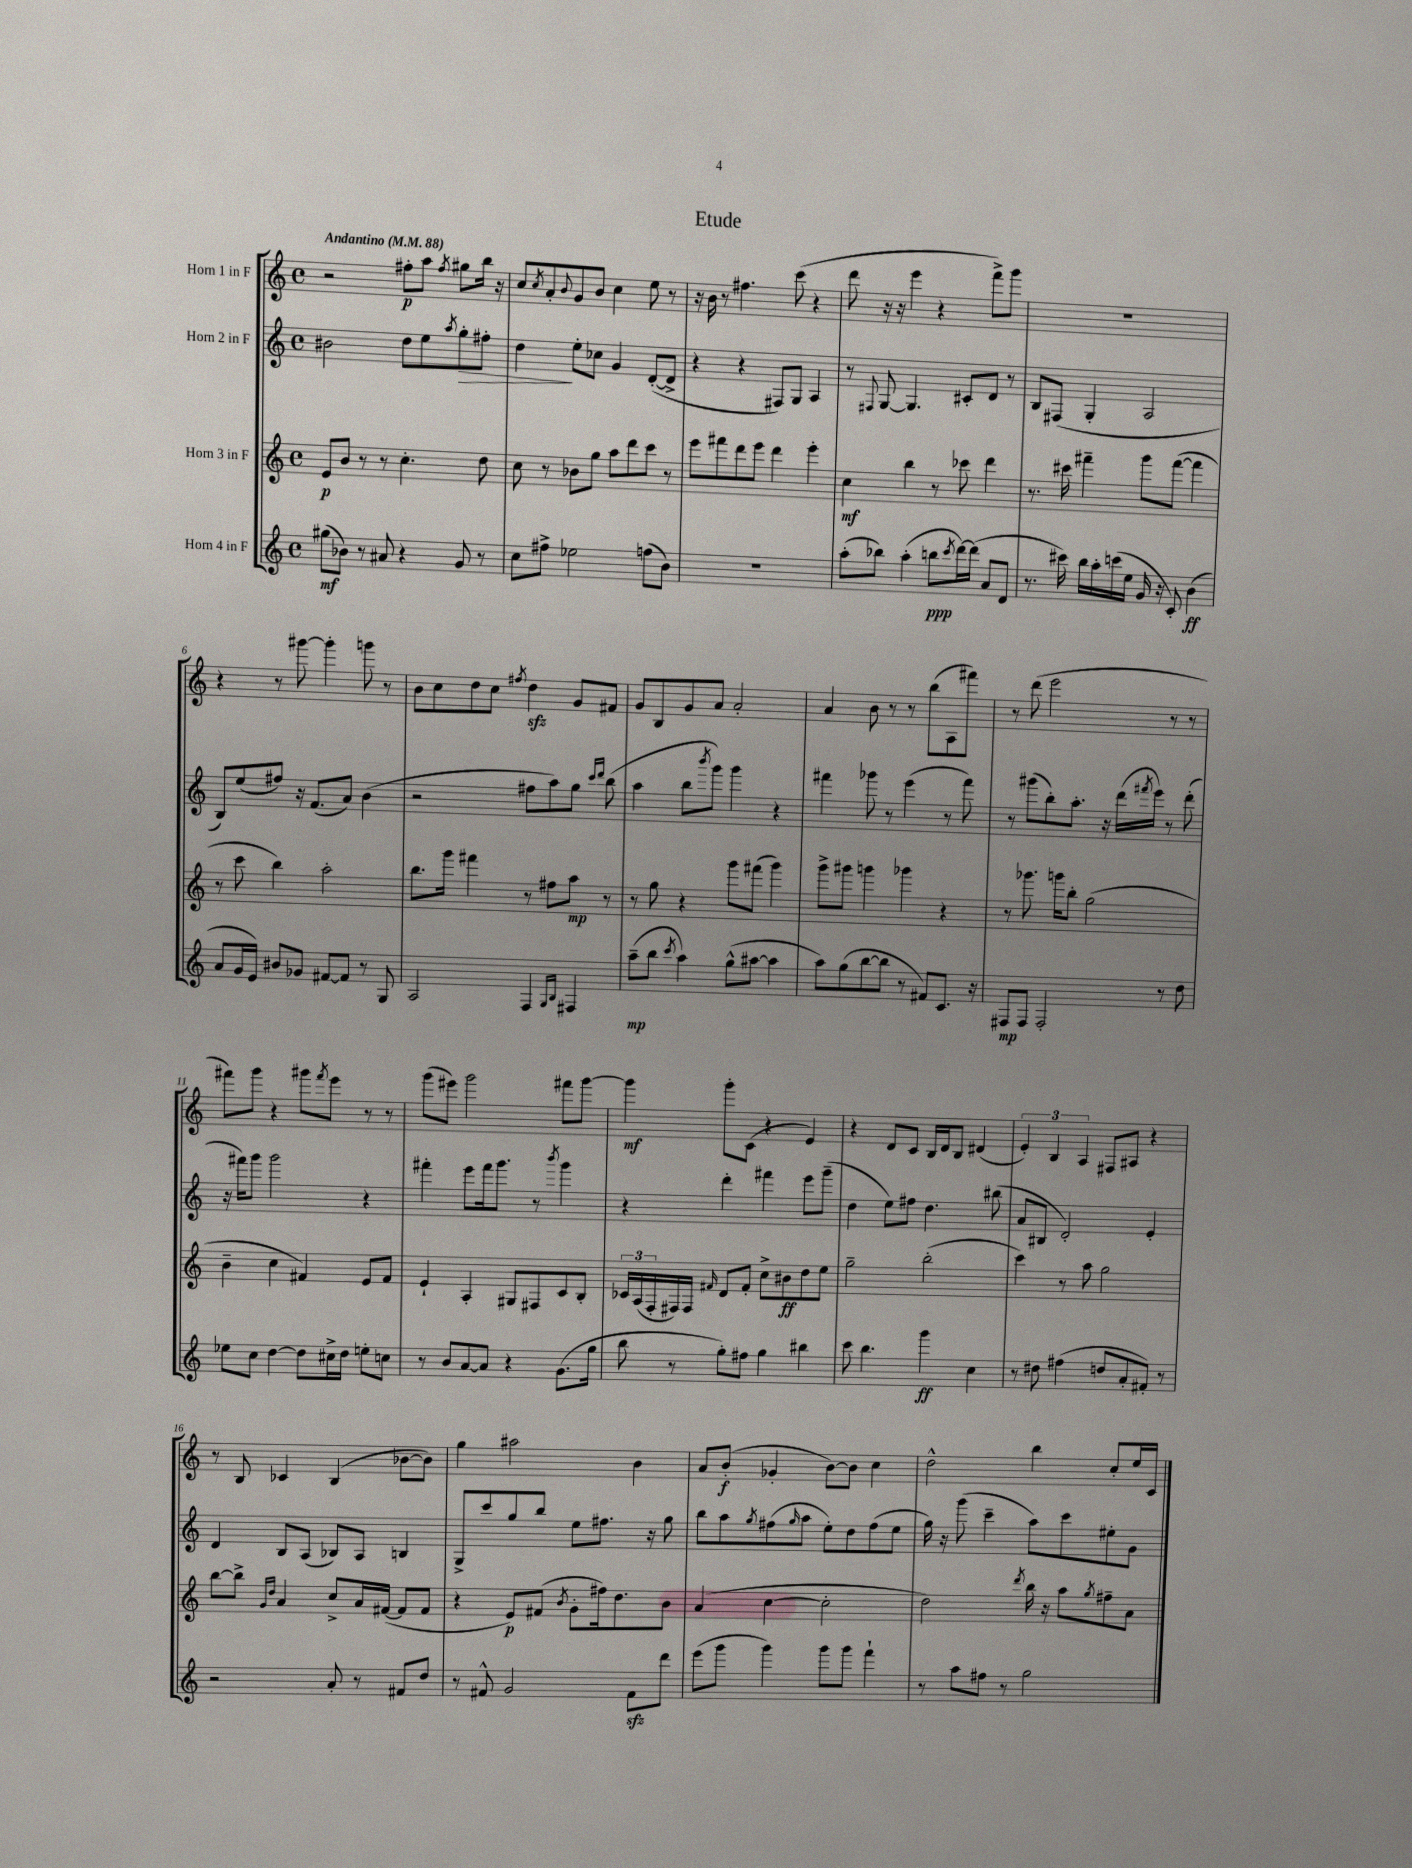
\header { title = "Etude" }
<<
\new StaffGroup <<
\new Staff = "s0" \with { instrumentName = "Horn 1 in F" } {
    \clef treble \key c \major \defaultTimeSignature \time 4/4 \tempo "Andantino" 4 = 88
    r2 fis''8-.\p a''8 \acciaccatura { fis''8 } gis''8 b''16 r16 |
    c''8 \acciaccatura { c''8 } a'8-. \appoggiatura { b'8 } g'8 b'8 c''4 e''8 r8 |
    r16 b'16 r8 fis''4. c'''8( r4 |
    d'''8 r16 r16 e'''4 r4 f'''8->) g'''8 |
    R1 |
    r4 r8 gis'''8~ gis'''4-. g'''8 r8 |
    b'8 c''8 d''8 c''8 \acciaccatura { fis''8 } d''4\sfz g'8 fis'8 |
    g'8 b8 g'8 a'8 a'2-. |
    a'4 b'8 r8 r8 b''8( a8 fis'''8) |
    r8 d'''8( e'''2 r8 r8 |
    fis'''8) g'''8 r4 gis'''8 \acciaccatura { fis'''8 } e'''8 r8 r8 |
    g'''8( eis'''8) g'''2 fis'''8 g'''8~ |
    g'''4\mf g'''8-. c'8( r4 e'4) |
    r4 d'8 c'8 b16 d'16 b8 dis'4( |
    \tuplet 3/2 { e'4-.) b4 a4 } fis8 ais8 r4 |
    r8 b8 ces'4 b4( bes'8~ bes'8) |
    g''4 ais''2 b'4 |
    a'8 b'8-.\f( ges'4-. b'8~) b'8 c''4 |
    d''2-^ b''4 c''8-. e''16 c'16 \bar "|." |
}
\new Staff = "s1" \with { instrumentName = "Horn 2 in F" } {
    \clef treble \key c \major \defaultTimeSignature \time 4/4
    bis'2 d''8 e''8 \acciaccatura { a''8 } g''8-.\> fis''8-. |
    d''4\! e''8-. ces''8 g'4 d'8~-.( d'8-> |
    r4 r4 fis8) g8 a4 |
    r8 \appoggiatura { fis8 } g8~ g4. cis'8-. d'8 r8 |
    b8 fis8( g4-. a2 |
    b8) e''8( fis''8) r16 f'8.( a'8) b'4( |
    r2 fis''8 a''8) g''8 \grace { c'''16 d'''16 } b''8( |
    a''4 b''8 \acciaccatura { b'''8 } g'''8) g'''4 r4 |
    fis'''4 ges'''8 r8 e'''4( r8 fis'''8) |
    r8 gis'''8( b''8-.) a''8.-. r16 d'''16( \acciaccatura { fis'''8 } e'''16) r8 d'''8-.( |
    r16 fis'''16) g'''8 g'''2 r4 |
    fis'''4-. e'''8 fis'''16 g'''8. r8 \acciaccatura { b'''8 } g'''4 |
    r4 d'''4-. fis'''4 e'''8 g'''8--( |
    d''4 e''8) fis''8 d''4. bis''8( |
    a'8 bis8 d'2-.) e'4-. |
    d'4 b8 a8( bes8) a8 b4 |
    g8-> c'''8 g''8 b''8 e''8 fis''8. r16 g''8 |
    b''8 a''8 \acciaccatura { g''8 } fis''8( \grace { g''16 } a''8 e''8-.) d''8 fis''8( e''8 |
    g''16) r16 g'''8( c'''4-- a''8) c'''8 eis''8-. g'8 \bar "|." |
}
\new Staff = "s2" \with { instrumentName = "Horn 3 in F" } {
    \clef treble \key c \major \defaultTimeSignature \time 4/4
    e'8\p b'8 r8 r8 c''4.-. d''8 |
    c''8 r8 bes'8 g''8 a''8 d'''8 c'''8 r8 |
    e'''8 fis'''8 d'''8 e'''8 d'''4 e'''4-. |
    c''4\mf b''4 r8 ces'''8 d'''4 |
    r8. cis'''16 fis'''4-- g'''8 fis'''8~( fis'''4 |
    r8 c'''8 b''4) a''2-. |
    b''8. g'''16 fis'''4 r8 fis''8 a''8\mp r8 |
    r8 g''8 r4 g'''8 fis'''8( g'''4) |
    g'''8-> gis'''8 g'''4 ges'''4 r4 |
    r8 ges'''8. g'''16 b''8-. g''2( |
    b'4-- c''4 fis'4) e'8 fis'8 |
    e'4-! a4-. gis8 fis8 c'8 b8-. |
    \tuplet 3/2 { ces'16 a16( f16-. } fis16) fis16 \grace { fis'16 } d'8 fis'8-. c''8-> bis'8\ff d''8 e''8 |
    g''2-- b''2-.( |
    c'''4) r8 a''8 g''2 |
    b''8~ b''8-> \grace { g'16 d''16 } a'4 c''8-> a'16 fis'16~( fis'8 fis'8 |
    r4 e'8\p) fis'8( \acciaccatura { b'8 } g'8-. fis''16) d''8. b'8 |
    a'4( c''4~ c''2-. |
    d''2) \acciaccatura { d'''8 } b''16 r16 a''8 \acciaccatura { g''8 } fis''8-- a'8 \bar "|." |
}
\new Staff = "s3" \with { instrumentName = "Horn 4 in F" } {
    \clef treble \key c \major \defaultTimeSignature \time 4/4
    gis''8\mf( bes'8) r8 ais'8 r4 g'8 r8 |
    c''8 fis''8-> ees''2 f''8( b'8) |
    R1 |
    a''8-.( bes''8) a''4-.( b''8\ppp \acciaccatura { c'''8 } d'''16~) d'''16( a'8 d'8 |
    r8. cis'''16) b''16 a''16-. c'''16( e''16 g'16 r16 c'8-.) b'4\ff( |
    a'8 g'16 e'16) bis'8 ges'8 fis'8~ fis'8 r8 g8 |
    a2 f4 \grace { g16 b16 } fis4 |
    a''8--\mp( b''8 \acciaccatura { c'''8 } a''4) g''8-^( ais''8~ ais''4 |
    a''8) g''8( b''8~ b''8 r8 fis'8) c'8. r16 |
    fis8\mp fis8 fis2-. r8 d''8 |
    ees''8 c''8 d''4~ d''8 cis''16-> d''16 e''8-. c''8 |
    r8 b'8 a'8~ a'8 r4 g'8.( g''16 |
    b''8 r8 g''8-.) fis''8 g''4 bis''4 |
    c'''8 b''4. g'''4\ff c''4 |
    r8 dis''8 fis''4( d''8 a'8-. fis'8-.) r8 |
    r2 a'8-. r8 fis'8 d''8 |
    r8 fis'8-^ g'2 fis'8\sfz d'''8 |
    e'''8( g'''8 g'''4) g'''8 g'''8 f'''4-! |
    r8 a''8 fis''8 r8 g''2 \bar "|." |
}
>>
>>
